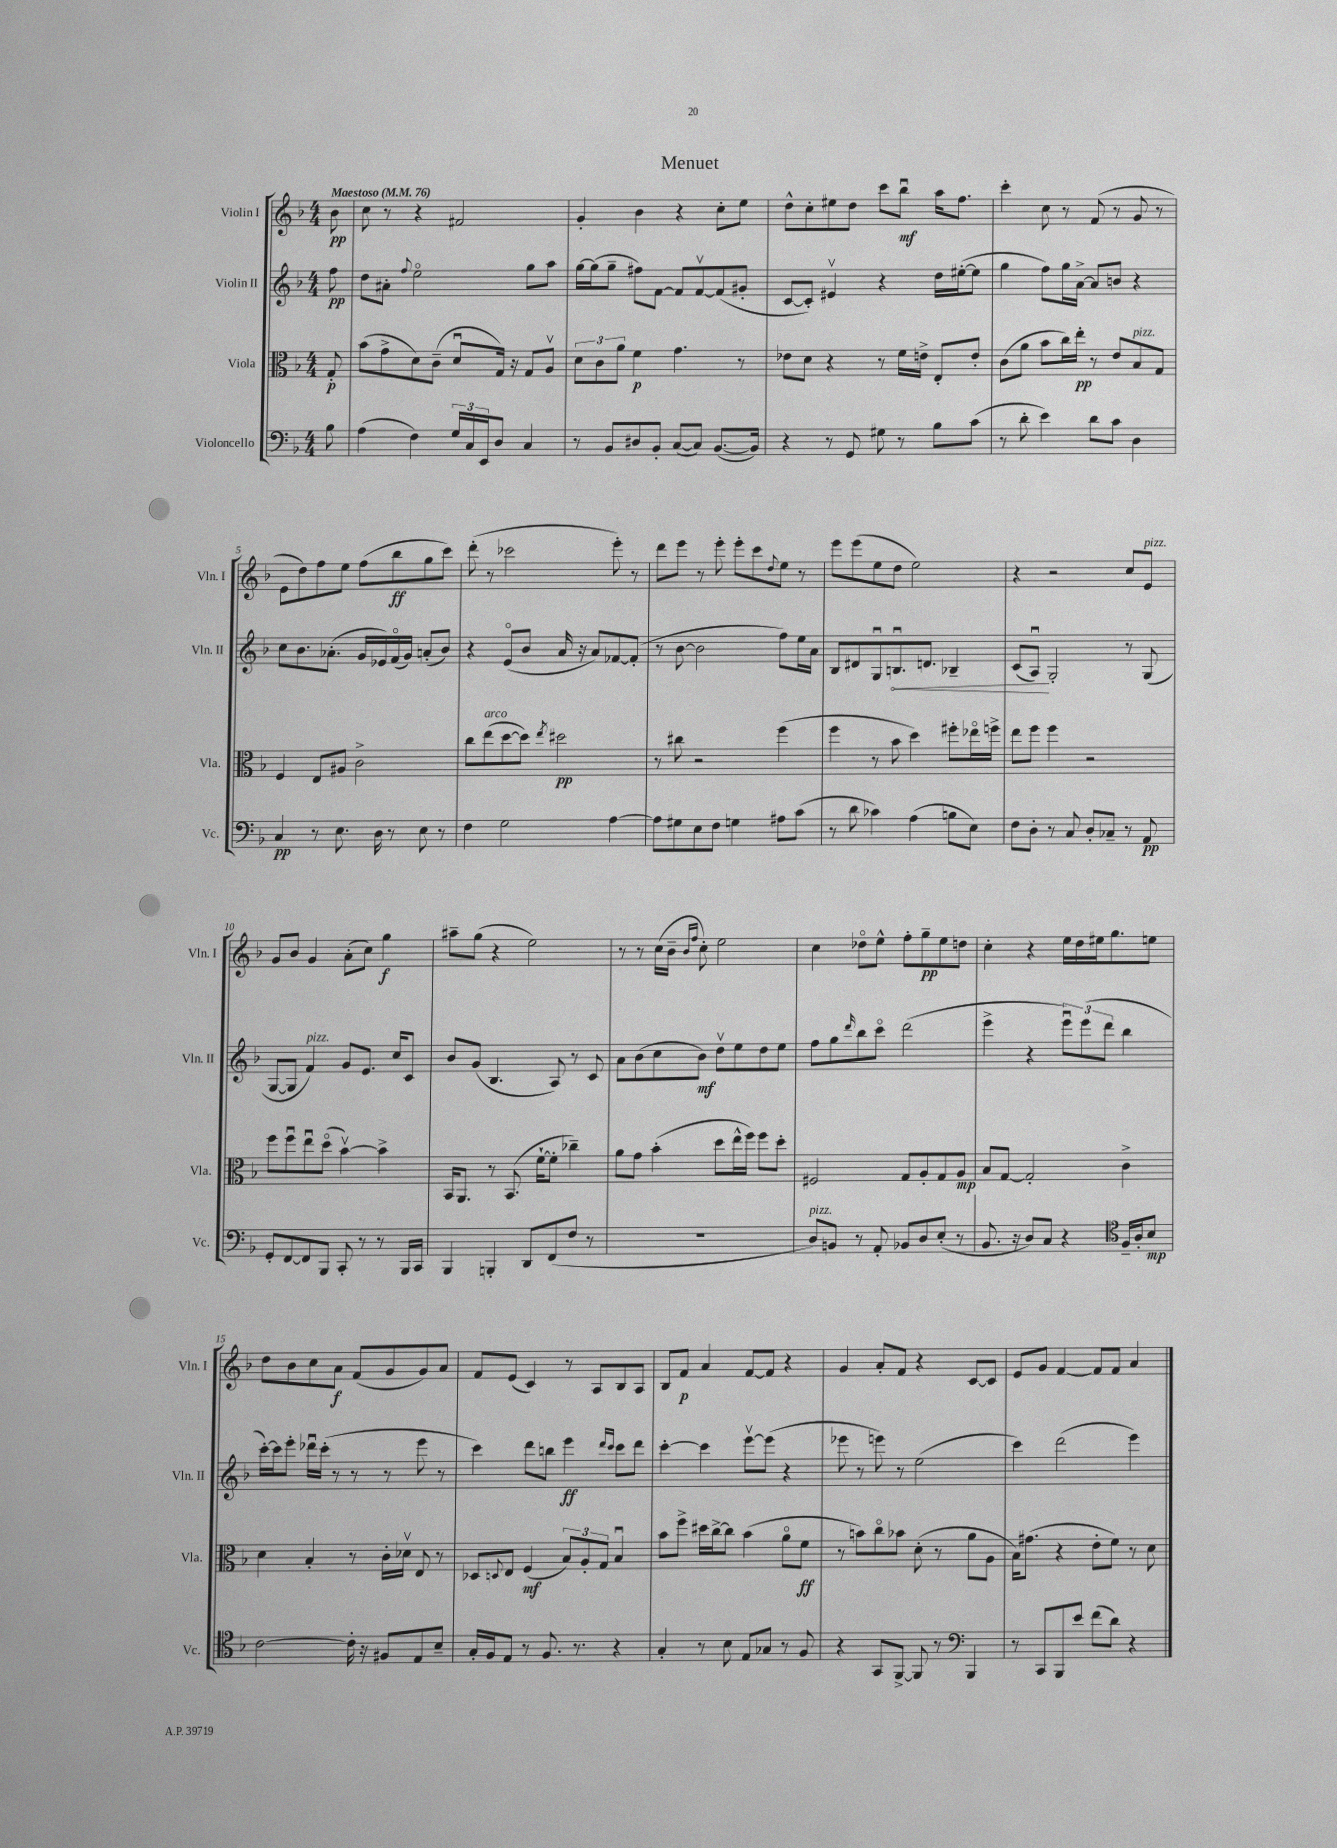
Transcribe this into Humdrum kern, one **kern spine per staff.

**kern	**dynam	**kern	**dynam	**kern	**dynam	**kern	**dynam
*part4	*part4	*part3	*part3	*part2	*part2	*part1	*part1
*staff4	*staff4	*staff3	*staff3	*staff2	*staff2	*staff1	*staff1
*I"Violoncello	*	*I"Viola	*	*I"Violin II	*	*I"Violin I	*
*I'Vc.	*	*I'Vla.	*	*I'Vln. II	*	*I'Vln. I	*
*clefF4	*	*clefC3	*	*clefG2	*	*clefG2	*
*k[b-]	*	*k[b-]	*	*k[b-]	*	*k[b-]	*
*M4/4	*	*M4/4	*	*M4/4	*	*M4/4	*
*MM76	*	*MM76	*	*MM76	*	*MM76	*
=	=	=	=	=	=	=	=
!	!	!	!	!	!	!LO:TX:a:B:t=Maestoso	!
8B-\	.	8G'/	p	8ff\	pp	8b-\	pp
=1	=1	=1	=1	=1	=1	=1	=1
(4A\	.	(8b-\L	.	8dd\L	.	8cc\	.
.	.	8g^\	.	8a#X'\J	.	8r	.
.	.	.	.	8qqff/	.	.	.
4F\)	.	8d\)	.	2ee\	.	4r	.
.	.	(8c~\J	.	.	.	.	.
24G/LL	.	8du/L	.	.	.	2f#X/	.
24C/	.	.	.	.	.	.	.
24EE/J	.	.	.	.	.	.	.
8D/J	.	16G/Jk)	.	.	.	.	.
.	.	16r	.	.	.	.	.
4C/	.	8G/L	.	8gg\L	.	.	.
.	.	8Av/J	.	8aa\J	.	.	.
=2	=2	=2	=2	=2	=2	=2	=2
8r	.	12d\L	.	[16gg\LL	.	4g'/	.
.	.	.	.	(16gg\J]	.	.	.
.	.	12c\	.	.	.	.	.
8BB-/L	.	.	.	8gg~\J	.	.	.
.	.	12a\J	.	.	.	.	.
8D#X/	.	4f\	p	8ff#X\L)	.	4b-\	.
8BB-'/J	.	.	.	[8f\J	.	.	.
([8C/L	.	4.g\	.	8f/L]	.	4r	.
8C/J])	.	.	.	[8fv/	.	.	.
([8.BB-/L	.	.	.	(8f/]	.	8cc'\L	.
.	.	8r	.	8g#X'/J	.	8ee\J	.
16BB-/Jk])	.	.	.	.	.	.	.
=3	=3	=3	=3	=3	=3	=3	=3
4r	.	8e-X\L	.	[8c/L	.	8dd^^\L	.
.	.	8d\J	.	8c'/J])	.	8cc'\	.
8r	.	4r	.	4e#Xv/	.	8ee#X\	.
8GG/	.	.	.	.	.	8dd\J	.
8G#X\	.	8r	.	4r	.	8ccc\L	.
8r	.	16f\LL	.	.	.	8bb-u\J	mf
.	.	16en^\JJ	.	.	.	.	.
8B-\L	.	8E'/L	.	16dd\LL	.	16aa\KL	.
.	.	.	.	([16ee#X'\J	.	8.ff\J	.
(8c\J	.	8e'/J	.	8ee#\J]	.	.	.
=4	=4	=4	=4	=4	=4	=4	=4
8r	.	(8c\L	.	4gg\	.	4ccc'\	.
8d'\	.	8a\J	.	.	.	.	.
4e\)	.	8b-\L	.	8ff\L)	.	8cc\	.
.	.	16cc\L)	.	16gg\L	.	8r	.
.	.	16ee'\JJ	pp	[16a^\JJ	.	.	.
8d\L	.	8r	.	8a/L]	.	(8f/	.
8c\J	.	8e/L	.	8bn/J	.	8r	.
!	!	!LO:TX:a:i:t=pizz.	!	!	!	!	!
4D\	.	8B-/	.	4r	.	8g/	.
.	.	8G/J	.	.	.	8r	.
!!LO:LB:g=z
=5	=5	=5	=5	=5	=5	=5	=5
4C/	pp	4F/	.	8cc\L	.	8e\L	.
.	.	.	.	8.b-\	.	8dd\)	.
8r	.	8E/L	.	.	.	8ff\	.
.	.	.	.	(8.a-X'\J	.	.	.
8.E\	.	8A#X/J	.	.	.	8ee\J	.
.	.	2c^\	.	16g/LL	.	(8ff\L	.
16D\	.	.	.	16e-X/)	.	.	.
8r	.	.	.	(16f/	.	8bb-\	ff
.	.	.	.	16g/JJ)	.	.	.
8E\	.	.	.	(8an'/L	.	8gg\	.
8r	.	.	.	8b-/J)	.	8ccc\J)	.
=6	=6	=6	=6	=6	=6	=6	=6
4F\	.	8cc\L	.	4r	.	(8ddd'\	.
!	!	!LO:TX:a:i:t=arco	!	!	!	!	!
.	.	(8ee\	.	.	.	8r	.
2G\	.	[8dd\	.	(8e/L	.	2ccc-X\	.
.	.	8dd\J])	.	8b-/J	.	.	.
.	.	8qee/	.	.	.	.	.
.	.	2dd#X\	pp	16a/	.	.	.
.	.	.	.	16r	.	.	.
.	.	.	.	8a/L)	.	.	.
[4A\	.	.	.	[8f-X/	.	8eee'\)	.
.	.	.	.	(8f-'/J]	.	8r	.
=7	=7	=7	=7	=7	=7	=7	=7
8A\L]	.	8r	.	8r	.	8ddd\L	.
8G#X\	.	8cc#X\	.	[8b-\	.	8eee\J	.
8E\	.	2r	.	2b-\]	.	8r	.
8F\J	.	.	.	.	.	8eee'\	.
4Gn\	.	.	.	.	.	8eee'\L	.
.	.	.	.	.	.	8ccc\	.
.	.	.	.	.	.	8qqdd/	.
8A#X\L	.	(4ff\	.	8ff\L)	.	8ee\J	.
(8c\J	.	.	.	16ee\L	.	8r	.
.	.	.	.	16a\JJ	.	.	.
=8	=8	=8	=8	=8	=8	=8	=8
8r	.	4ff\	.	8B-/L	.	8eee\L	.
8d\	.	.	.	8d#X/	.	(8eee\	.
4c-X\)	.	8r	.	8Gu/	.	8ee\	.
!	!	!	!	!	!LO:HP:b	!	!
.	.	8b-\	.	8.Bnu/	<	8dd\J	.
(4A\	.	4dd\)	.	.	.	2ee\)	.
.	.	.	.	8.dn/J	.	.	.
8Bn\L	.	8ff#X'\L	.	4B-X~/	.	.	.
8E\J)	.	16ee-X\L	.	.	.	.	.
.	.	16ffn^\JJ	.	.	.	.	.
=9	=9	=9	=9	=9	=9	=9	=9
8F\L	.	8ee\L	.	(8c/L	.	4r	.
8D'\J	.	8ff\J	.	8Au/J)	.	.	.
8r	.	4ff\	.	2G'/	[	2r	.
8C/	.	.	.	.	.	.	.
8D'/L	.	2r	.	.	.	.	.
8C-X~/J	.	.	.	.	.	.	.
8r	.	.	.	8r	.	8cc/L	.
!	!	!	!	!	!	!LO:TX:a:i:t=pizz.	!
8AA/	pp	.	.	(8G/	.	8e/J	.
!!LO:LB:g=z
=10	=10	=10	=10	=10	=10	=10	=10
8GG'/L	.	8ff\L	.	[8G/L	.	8g/L	.
[8FF/	.	8ffu\	.	8G/J]	.	8b-/J	.
!	!	!	!	!LO:TX:a:i:t=pizz.	!	!	!
8FF/]	.	8eeu\	.	4f/)	.	4g/	.
8BBB-/J	.	(8dd\J	.	.	.	.	.
8CC'/	.	[4b-v\)	.	8g/L	.	(8a'\L	.
8r	.	.	.	8.e/J	.	8cc\J)	.
8r	.	4b-^\]	.	.	.	4gg\	f
.	.	.	.	16cc/KL	.	.	.
16BBB-/LL	.	.	.	8c/J	.	.	.
16CC/JJ	.	.	.	.	.	.	.
=11	=11	=11	=11	=11	=11	=11	=11
4BBB-/	.	16BB-/KL	.	8b-/L	.	8aa#X~\L	.
.	.	8.AA/J	.	.	.	.	.
.	.	.	.	(8g/J	.	(8gg\J	.
4BBBn'/	.	8r	.	4.B-/	.	4r	.
.	.	(8.BB-/	.	.	.	.	.
8DD/L	.	.	.	.	.	2ee\)	.
.	.	[16f`\KL	.	.	.	.	.
(8FF/	.	8f'\J]	.	8A/)	.	.	.
8F/J	.	4cc-X~\)	.	8r	.	.	.
8r	.	.	.	8c/	.	.	.
=12	=12	=12	=12	=12	=12	=12	=12
1r	.	8a\L	.	8a\L	.	8r	.
.	.	8g\J	.	(8b-\	.	8r	.
.	.	(4b-'\	.	8cc\	.	(16cc\LL	.
.	.	.	.	.	.	16b-~\JJ	.
.	.	.	.	.	.	16qqb-/LL	.
.	.	.	.	.	.	16qqff/JJ	.
.	.	.	.	8b-\J)	mf	8cc'\)	.
.	.	8dd\L	.	8ddv\L	.	2ee\	.
.	.	16ee^^\L	.	8ee\	.	.	.
.	.	16ff\JJ)	.	.	.	.	.
.	.	8ff\L	.	8dd\	.	.	.
.	.	8dd'\J	.	8ee\J	.	.	.
=13	=13	=13	=13	=13	=13	=13	=13
!LO:TX:a:i:t=pizz.	!	!	!	!	!	!	!
8D/L)	.	2F#X/	.	8ff\L	.	4cc\	.
8BBn/J	.	.	.	8gg\	.	.	.
.	.	.	.	16qqddd/	.	.	.
8r	.	.	.	8bb-\	.	8dd-X\L	.
8AA'/	.	.	.	8ccc\J	.	8ee^^\J	.
8BB-X/L	.	8G/L	.	(2ddd\	.	8ff'\L	.
8D/	.	8A'/	.	.	.	8gg~\	pp
(8E'/J	.	8G/	.	.	.	8ee\	.
8r	.	8A/J	mp	.	.	8ddn\J	.
=14	=14	=14	=14	=14	=14	=14	=14
8.BB-/	.	8B-/L	.	4eee^\	.	4cc'\	.
.	.	[8G/J	.	.	.	.	.
16r	.	.	.	.	.	.	.
8D/L)	.	2G'/]	.	4r	.	4r	.
8C/J	.	.	.	.	.	.	.
4r	.	.	.	12eeeu\L)	.	16ee\LL	.
.	.	.	.	.	.	16dd\	.
.	.	.	.	(12eee\	.	.	.
.	.	.	.	.	.	16ee#X\J	.
.	.	.	.	12ddd\J	.	.	.
.	.	.	.	.	.	8.gg\	.
*clefC4	*	*	*	*	*	*	*
16F~/LL	.	4c^\	.	4bb-\	.	.	.
16A'/J	.	.	.	.	.	.	.
8B-/J	mp	.	.	.	.	8een\J	.
!!LO:LB:g=z
=15	=15	=15	=15	=15	=15	=15	=15
[2c\	.	4d\	.	[16ccc'\LL)	.	8dd\L	.
.	.	.	.	16ccc\J]	.	.	.
.	.	.	.	8eee'\J	.	8b-\	.
.	.	4B-'/	.	16ddd-Xu\LL	.	8cc\	.
.	.	.	.	(16ccc'\JJ	.	.	.
.	.	.	.	8r	.	8a\J	f
16c'\]	.	8r	.	8r	.	(8f/L	.
16r	.	.	.	.	.	.	.
8F#X/L	.	16c'\LL	.	8r	.	8g/	.
.	.	16d-Xv\JJ	.	.	.	.	.
8E/	.	8E/	.	8eee\	.	8g/)	.
8B-~/J	.	8r	.	8r	.	8a/J	.
=16	=16	=16	=16	=16	=16	=16	=16
16G'/LL	.	8D-X/L	.	4ccc\)	.	8f/L	.
16F/J	.	.	.	.	.	.	.
.	.	8qqDn/	.	.	.	.	.
8E/J	.	8E/J	.	.	.	(8e/J	.
8r	.	(4F/	mf	8ddd\L	.	4c/)	.
8.F/	.	.	.	8bbn\J	.	.	.
.	.	12B-/L)	.	4eee\	ff	8r	.
8.r	.	.	.	.	.	.	.
.	.	12A'/	.	.	.	.	.
.	.	.	.	.	.	8A/L	.
.	.	12G/J	.	.	.	.	.
.	.	.	.	16qqddd/LL	.	.	.
.	.	.	.	16qqccc/JJ	.	.	.
4r	.	4B-u/	.	8ccc\L	.	8B-/	.
.	.	.	.	8ddd\J	.	8A/J	.
=17	=17	=17	=17	=17	=17	=17	=17
4G'/	.	8b-\L	.	[4ccc'\	.	8B-/L	.
.	.	8ff^\J	.	.	.	8f/J	p
8r	.	16dd#X\LL	.	4ccc\]	.	4a/	.
.	.	[16cc^\J	.	.	.	.	.
8B-\	.	8cc\J]	.	.	.	.	.
8E/L	.	(4b-\	.	[8eeev\L	.	[8f/L	.
8G-X/J	.	.	.	(8eee\J]	.	8f/J]	.
8r	.	8a\L	.	4r	.	4r	.
8F/	.	8f\J	ff	.	.	.	.
=18	=18	=18	=18	=18	=18	=18	=18
4r	.	8r	.	8eee-X\	.	4g/	.
.	.	8bn\L)	.	8r	.	.	.
8GG/L	.	8cc\	.	8eeen\)	.	8a'/L	.
[8FF^/J	.	8b-X\J	.	8r	.	8f/J	.
8FF/]	.	(8d'\	.	(2ee\	.	4r	.
8r	.	8r	.	.	.	.	.
*clefF4	*	*	*	*	*	*	*
4BBB-/	.	8a\L	.	.	.	[8c/L	.
.	.	8A\J	.	.	.	8c/J]	.
=19	=19	=19	=19	=19	=19	=19	=19
8r	.	16B-\KL)	.	4ccc\)	.	8e/L	.
.	.	(8.g#X\J	.	.	.	.	.
8CC/L	.	.	.	.	.	8g/J	.
8BBB-/	.	4r	.	(2ddd\	.	[4f/	.
8e/J	.	.	.	.	.	.	.
(8f\L	.	8e'\L	.	.	.	8f/L]	.
8d\J)	.	8f\J)	.	.	.	8f/J	.
4r	.	8r	.	4eee\)	.	4a/	.
.	.	8d\	.	.	.	.	.
==	==	==	==	==	==	==	==
*-	*-	*-	*-	*-	*-	*-	*-
